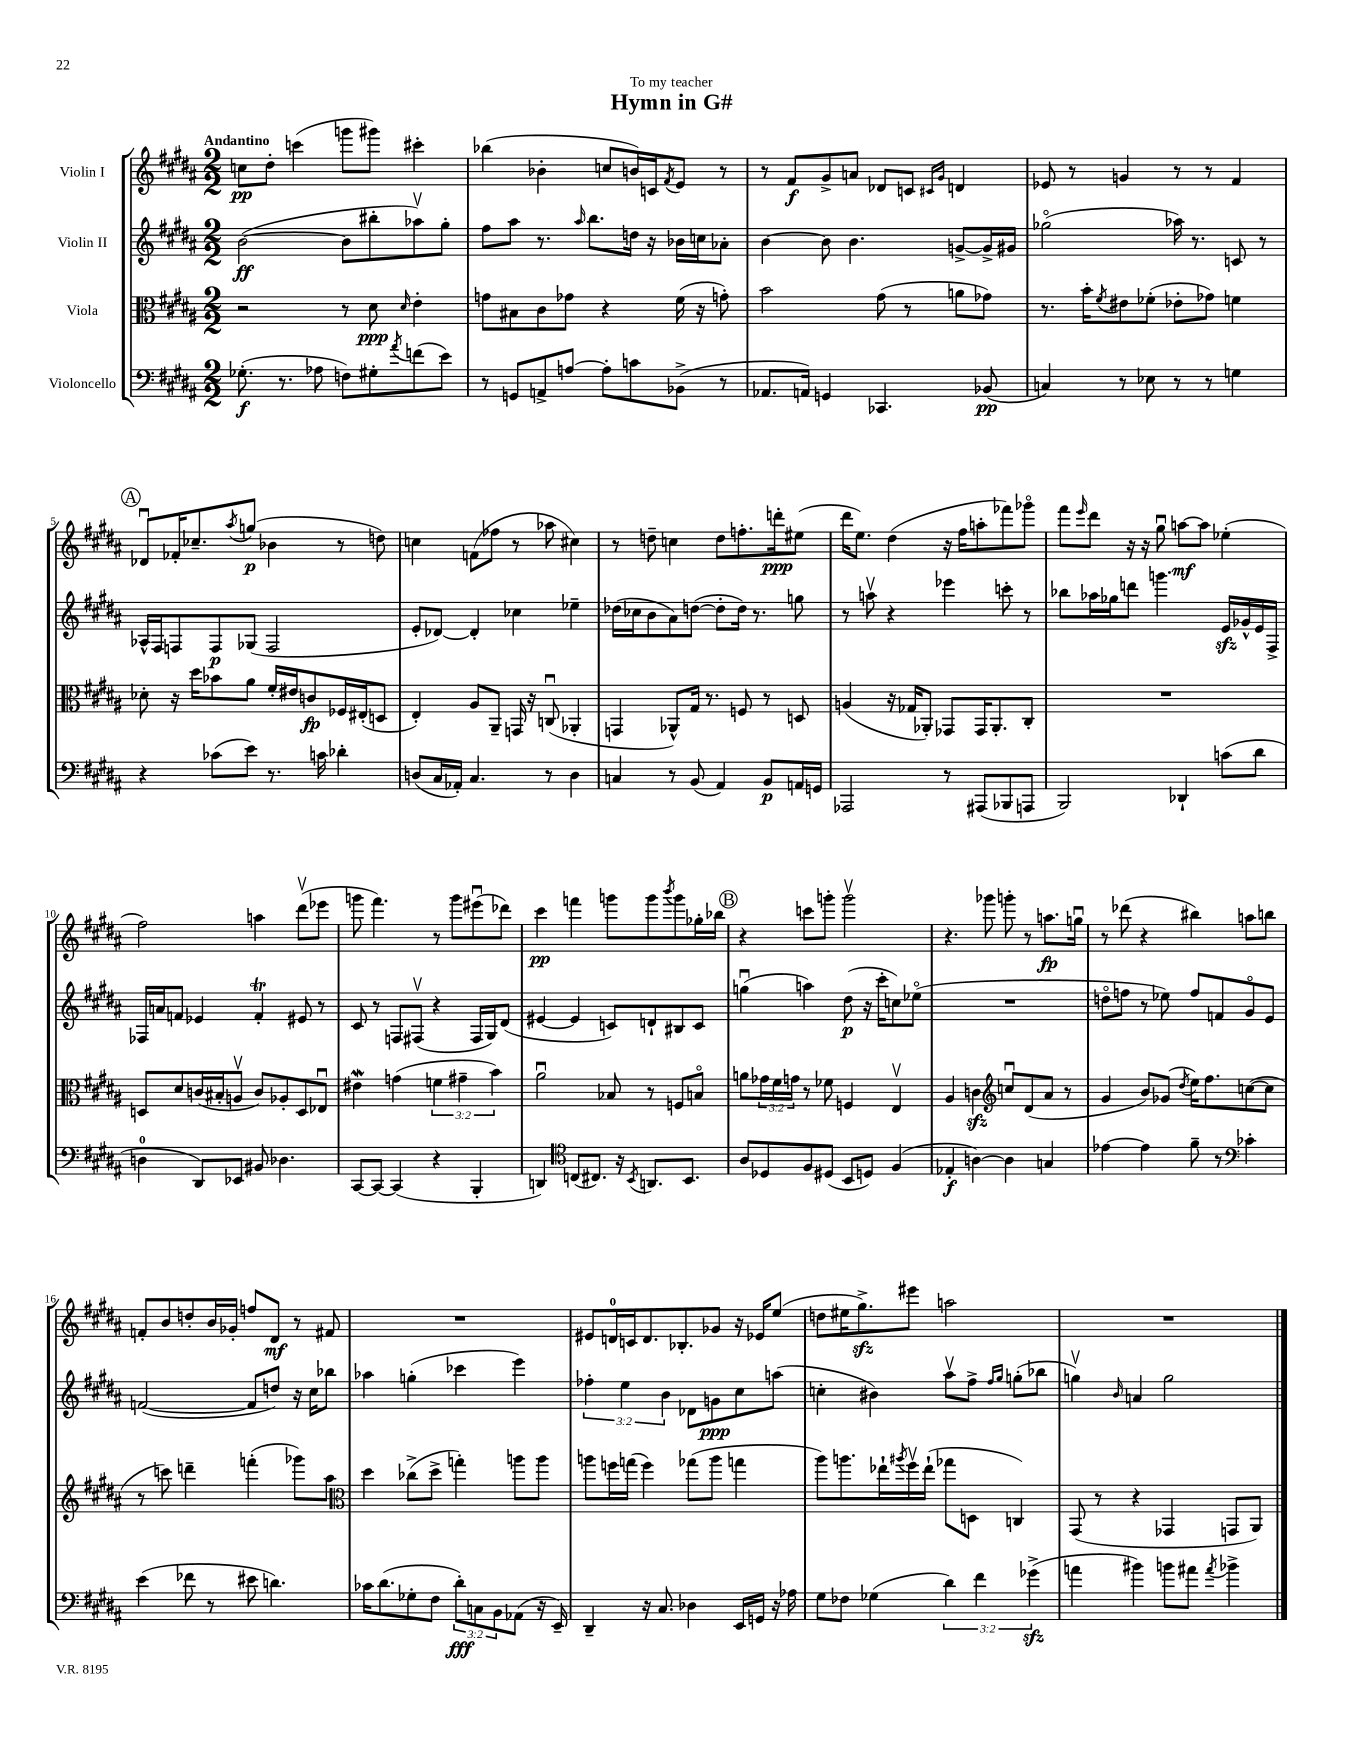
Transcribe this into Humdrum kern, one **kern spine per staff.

**kern	**kern	**kern	**kern
*staff4	*staff3	*staff2	*staff1
*clefF4	*clefC3	*clefG2	*clefG2
*k[f#c#g#d#a#]	*k[f#c#g#d#a#]	*k[f#c#g#d#a#]	*k[f#c#g#d#a#]
*M2/2	*M2/2	*M2/2	*M2/2
(8.G-'	2r	([2b	8cc
.	.	.	8dd#'
8.r	.	.	.
.	.	.	(4ccc
8A-	.	.	.
8F)	8r	8b]	8ggg
8G#'	8d#	8bb#'	8ggg#)
8qa#	16qqd#	.	.
(8f	4e'	8aa-v)	4ccc#'
8e)	.	8gg#'	.
=	=	=	=
8r	8g	8ff#	(4bb-
8GG	8B#	8aa#	.
8AA^	8c#	8.r	4b-'
[8A	8g-	.	.
.	.	16qqaa#	.
.	.	8.bb	.
8A']	4r	.	8cc
8c	.	16dd	16b)
.	.	16r	16c
.	.	.	8qf#
(8BB-^	(16f#	16b-	8e
.	16r	16cc	.
8r	8g')	8a-'	8r
=	=	=	=
8.AA-	2b	[4b	8r
.	.	.	8f#
16AA)	.	.	.
4GG	.	8b]	8g#^
.	.	4.b	8a
4.CC-	(8g#	.	8d-
.	8r	.	8c
.	.	.	16qqc#
.	.	.	16qqg#
.	8a	[8g^	4d
(8BB-	8g-)	16g^]	.
.	.	16g#	.
=	=	=	=
4C)	8.r	(2gg-o	8e-
.	.	.	8r
.	16b'	.	.
.	8qf#	.	.
8r	8e#	.	4g
8E-	(8f-'	.	.
8r	8e-'	16aa-)	8r
.	.	8.r	.
8r	8g-)	.	8r
4G	4f	8c	4f#
.	.	8r	.
=	=	=	=
4r	8d-'	16A-^^	8d-u
.	.	16F#	.
.	16r	8F	16f-'
.	16dd#	.	8.cc-~
(8c-	8b-	8F	.
.	.	.	8qaa#
8e)	8a#	(8G-	(8gg
8.r	16f#'	2F	4b-
.	16e#	.	.
.	8c	.	.
16c	.	.	.
4d-'	16F-	.	8r
.	(16E#'	.	.
.	8D	.	8dd)
=	=	=	=
(8D	4E')	8e'	4cc
16C#	.	[8d-)	.
16AA-')	.	.	.
4.C#	8A#	4d-']	(8f
.	8AA#~	.	8ff-
.	16GG	4cc-	8r
.	16r	.	.
8r	(8Cu	.	8aa-
4D	4AA-'	4ee-~	4cc#)
=	=	=	=
4C	4GG	(16dd-	8r
.	.	16cc-	.
.	.	8b	8dd~
8r	8AA-^^)	8a#)	4cc
(8BB	16G#	([8dd	.
.	8.r	.	.
4AA#)	.	8dd']	8dd
.	8F	16dd)	8.ff'
.	.	8.r	.
8BB	8r	.	.
.	.	.	16ddd'
16AA	8D	8gg	(8ee#
16GG	.	.	.
=	=	=	=
2AAA-	(4A	8r	16ddd#
.	.	.	8.ee)
.	.	8aav	.
.	16r	4r	(4dd#
.	16G-	.	.
.	8AA-')	.	.
8r	8GG-	4eee-	16r
.	.	.	16ff#
(8AAA#	16GG-	.	8aa'
.	8.AA-'	.	.
8BBB-	.	8ccc'	8fff-)
8AAA	8C#'	8r	8ggg-o
=	=	=	=
2BBB)	1r	8bb-	8fff#
.	.	.	16qqeee
.	.	16aa-	8ddd#
.	.	16gg-	.
.	.	8ddd	16r
.	.	.	16r
.	.	4.ggg	8gg#u
4DD-`	.	.	[8aa
.	.	.	8aa]
(8c	.	16e	(4ee-'
.	.	16g-^^	.
8d#	.	16e	.
.	.	16F#^	.
=	=	=	=
4D	8D	16F-	2ff#)
.	.	16a	.
.	8d#	8f	.
8DD#)	(16c	4e-	.
.	16B#'	.	.
8EE-	8Av	.	.
8BB#	8c)	4f'	4aa
4.D-	8A-'	.	.
.	8D	8e#	(8ddd#v
.	8E-u	8r	8eee-
=	=	=	=
[8CC#	4e#	8c#	8ggg
8CC#_	.	8r	4.fff#)
(4CC#]	(4g	8F	.
.	.	(8F#v	.
4r	6f	4r	8r
.	.	.	8ggg
.	6g#~	.	.
4BBB'	.	16F#	(8eee#u
.	.	16G#)	.
.	6b)	.	.
.	.	(8d#	8ddd-)
=	=	=	=
4DD)	2a#u	[4e#	4ccc#
*clefC4	*	*	*
(8C	.	4e#]	4fff
8.C#)	.	.	.
.	8B-	8c)	8ggg
16r	.	.	.
8qBB	.	.	.
8.AA	8r	8d`	8ggg
.	.	.	8qbbb
.	8F	8B#	8ggg
8.BB	.	.	.
.	8Bo	8c	16gg-'
.	.	.	16bb-
=	=	=	=
8A#	8a	(4ggu	4r
8D-	24g-	.	.
.	24f#	.	.
.	24g	.	.
8F#	8r	4aa)	8ccc
(8D#	8f-	.	8ggg'
8BB	4F	(8dd#	2gggv
8D)	.	16r	.
.	.	16ccc#'	.
(4F#	4Ev	8cc)	.
.	.	(8ee-o	.
=	=	=	=
4E-'	4A#	1r	4.r
[4A)	4c	.	.
.	.	.	8ggg-
*	*clefG2	*	*
4A]	8ccu	.	8ggg'
.	(8d#	.	8r
4G	8a#	.	8.aa
.	8r	.	.
.	.	.	16ggu
=	=	=	=
[4e-	4g#	8ddo	8r
.	.	8ff	(8ddd-
4e-]	8b)	8r	4r
.	(8g-	8ee-)	.
.	8qdd#	.	.
8f#~	16ee)	8ff	4bb#)
.	8.ff#	.	.
8r	.	8f	.
*clefF4	*	*	*
4c-'	([8cc	8g#o	8aa
.	8cc]	8e	8bb
=	=	=	=
(4e	8r	([2f	8f'
.	8ccc)	.	8b
8f-	4ddd~	.	8dd'
8r	.	.	16b
.	.	.	16g-'
8e#	(4fff'	8f]	8ff
4.d)	.	8dd)	8d#
.	8ggg-)	16r	8r
.	.	16cc#	.
.	8aa#	8bb-	8f#
=	=	=	=
*	*clefC3	*	*
16c-	4dd#	4aa-	1r
(8.d#	.	.	.
8G-'	(8cc-^	(4gg'	.
8F#	8dd#^	.	.
12d#')	4gg')	4ccc-	.
12C	.	.	.
12BB	.	.	.
(8AA-	8aa	4eee)	.
16r	8aa	.	.
16EE~)	.	.	.
=	=	=	=
4DD#~	8aa	6ff-'	8e#
.	16ff	.	16d
.	.	6ee	.
.	(16gg	.	16c
16r	4ff)	.	8.d
8.C#	.	.	.
.	.	6b	.
.	.	.	8.B-'
4D-	(8gg-	8d-	.
.	8aa	8g	8g-
16EE	4gg	8cc#	16r
16GG	.	.	16e-
16r	.	(8aa	(8ee
16A-	.	.	.
=	=	=	=
8G#	8aa#)	4cc'	8dd
8F-	8.aa	.	16ee#
.	.	.	8.gg#^)
(4G-	.	4b#)	.
.	16ee-`	.	.
.	8qaa#	.	.
.	16ff#v	.	8eee#
.	(16ee-`	.	.
6d#)	8gg-	8aa#v	2aa
.	8D	8ff#^	.
6f#	.	.	.
.	.	16qqff#	.
.	.	16qqgg#	.
.	4C)	(8gg'	.
(6g-^	.	.	.
.	.	8bb-	.
=	=	=	=
4a	(8GG#	4ggv)	1r
.	8r	.	.
.	.	16qqb	.
4b#)	4r	4a	.
8b	4GG-	2gg	.
8a#	.	.	.
8qa#	.	.	.
4b-^	8GG	.	.
.	8AA#)	.	.
==	==	==	==
*-	*-	*-	*-
